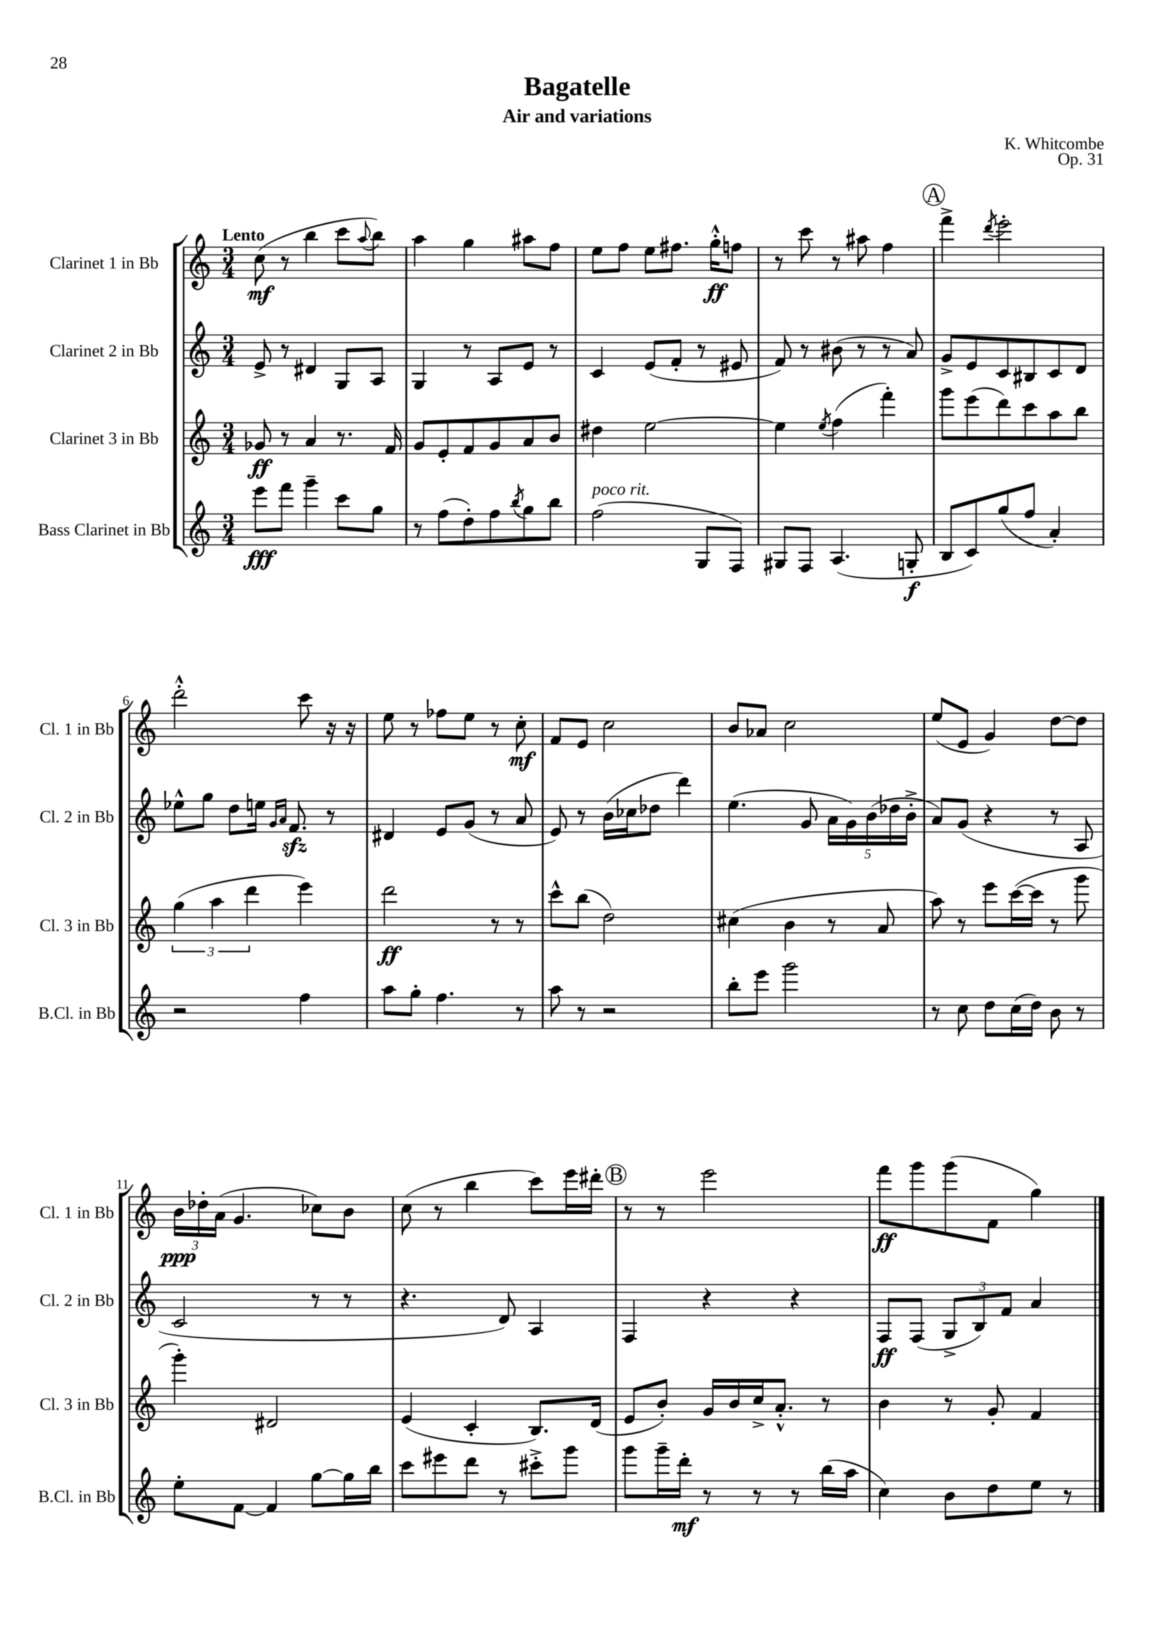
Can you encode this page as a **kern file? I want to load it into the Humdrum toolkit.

**kern	**dynam	**kern	**dynam	**kern	**dynam	**kern	**dynam
*part4	*part4	*part3	*part3	*part2	*part2	*part1	*part1
*staff4	*staff4	*staff3	*staff3	*staff2	*staff2	*staff1	*staff1
*I"Bass Clarinet in Bb	*	*I"Clarinet 3 in Bb	*	*I"Clarinet 2 in Bb	*	*I"Clarinet 1 in Bb	*
*I'B.Cl. in Bb	*	*I'Cl. 3 in Bb	*	*I'Cl. 2 in Bb	*	*I'Cl. 1 in Bb	*
*clefG2	*	*clefG2	*	*clefG2	*	*clefG2	*
*k[]	*	*k[]	*	*k[]	*	*k[]	*
*M3/4	*	*M3/4	*	*M3/4	*	*M3/4	*
=1	=1	=1	=1	=1	=1	=1	=1
!	!	!	!	!	!	!LO:TX:a:B:t=Lento	!
8eee\L	fff	8g-X/	ff	8e^/	.	(8cc\	mf
8fff\J	.	8r	.	8r	.	8r	.
4ggg~\	.	4a/	.	4d#X/	.	4bb\	.
8ccc\L	.	8.r	.	8G/L	.	8ccc\L	.
.	.	.	.	.	.	8qqaa/	.
8gg\J	.	.	.	8A/J	.	8bb\J)	.
.	.	16f/	.	.	.	.	.
=2	=2	=2	=2	=2	=2	=2	=2
8r	.	8g/L	.	4G/	.	4aa\	.
(8ff\L	.	8e'/	.	.	.	.	.
8dd'\)	.	8f/	.	8r	.	4gg\	.
8ff\	.	8g/	.	8A/L	.	.	.
8qbb/	.	.	.	.	.	.	.
8gg\	.	8a/	.	8e/J	.	8aa#X\L	.
8bb\J	.	8b/J	.	8r	.	8ff\J	.
=3	=3	=3	=3	=3	=3	=3	=3
!LO:TX:a:i:t=poco rit.	!	!	!	!	!	!	!
(2ff\	.	4dd#X\	.	4c/	.	8ee\L	.
.	.	.	.	.	.	8ff\J	.
.	.	[2ee\	.	(8e/L	.	8ee\L	.
.	.	.	.	8f'/J	.	8.ff#X\J	.
8G/L	.	.	.	8r	.	.	.
.	.	.	.	.	.	16gg'^^\KL	ff
8F/J)	.	.	.	8e#X/	.	8ffn\J	.
=4	=4	=4	=4	=4	=4	=4	=4
8G#X/L	.	4ee\]	.	8f/)	.	8r	.
8F/J	.	.	.	8r	.	8ccc\	.
.	.	8qee/	.	.	.	.	.
(4.A/	.	(4ff\	.	(8b#X\	.	8r	.
.	.	.	.	8r	.	8aa#X\	.
.	.	4fff'\)	.	8r	.	4ff\	.
8Gn'/	f	.	.	8a/)	.	.	.
!!LO:REH:place=s1:t=A
=5	=5	=5	=5	=5	=5	=5	=5
8B/L	.	8ggg\L	.	8g^/L	.	4fff^\	.
8c/)	.	(8eee\	.	8e/	.	.	.
.	.	.	.	.	.	8qddd/	.
(8gg/	.	8ddd\)	.	8c/	.	2eee'\	.
8ff/J	.	8ccc\	.	8B#X/	.	.	.
4a'/)	.	8aa\	.	8c/	.	.	.
.	.	8bb\J	.	8d/J	.	.	.
!!LO:LB:g=z
=6	=6	=6	=6	=6	=6	=6	=6
2r	.	(6gg\	.	8ee-X^^\L	.	2ddd'^^\	.
.	.	.	.	8gg\J	.	.	.
.	.	6aa\	.	.	.	.	.
.	.	.	.	8dd\L	.	.	.
.	.	6ddd\	.	.	.	.	.
.	.	.	.	16een\Jk	.	.	.
.	.	.	.	16qqg/LL	.	.	.
.	.	.	.	16qqa/JJ	.	.	.
.	.	.	.	8.fzz/	.	.	.
4ff\	.	4eee\)	.	.	.	8ccc\	.
.	.	.	.	8r	.	16r	.
.	.	.	.	.	.	16r	.
=7	=7	=7	=7	=7	=7	=7	=7
8aa\L	.	2ddd\	ff	4d#X/	.	8ee\	.
8gg'\J	.	.	.	.	.	8r	.
4.ff\	.	.	.	8e/L	.	8ff-X\L	.
.	.	.	.	(8g/J	.	8ee\J	.
.	.	8r	.	8r	.	8r	.
8r	.	8r	.	8a/	.	8cc'\	mf
=8	=8	=8	=8	=8	=8	=8	=8
8aa\	.	8ccc^^\L	.	8e/)	.	8f/L	.
8r	.	(8bb\J	.	8r	.	8e/J	.
2r	.	2dd\)	.	(16b\LL	.	2cc\	.
.	.	.	.	16cc-X\J	.	.	.
.	.	.	.	8dd-X\J	.	.	.
.	.	.	.	4ddd\)	.	.	.
=9	=9	=9	=9	=9	=9	=9	=9
8bb'\L	.	(4cc#X\	.	(4.ee\	.	8b/L	.
8eee\J	.	.	.	.	.	8a-X/J	.
2ggg\	.	4b\	.	.	.	2cc\	.
.	.	.	.	8g/	.	.	.
.	.	8r	.	20a\LL	.	.	.
.	.	.	.	20g\)	.	.	.
.	.	.	.	(20b\	.	.	.
.	.	8a/	.	.	.	.	.
.	.	.	.	20dd-X\	.	.	.
.	.	.	.	20b'^\JJ	.	.	.
=10	=10	=10	=10	=10	=10	=10	=10
8r	.	8aa\)	.	8a/L)	.	(8ee/L	.
8cc\	.	8r	.	(8g/J	.	8e/J	.
8dd\L	.	8eee\L	.	4r	.	4g/)	.
(16cc\L	.	([16ccc\L	.	.	.	.	.
16dd\JJ)	.	16ccc\JJ]	.	.	.	.	.
8b\	.	8r	.	8r	.	[8dd\L	.
8r	.	8ggg\	.	8A/	.	8dd\J]	.
!!LO:LB:g=z
=11	=11	=11	=11	=11	=11	=11	=11
8ee'\L	.	4ggg'\)	.	2c/	.	24b\LL	ppp
.	.	.	.	.	.	24dd-X'\	.
.	.	.	.	.	.	(24a\JJ	.
[8f\J	.	.	.	.	.	4.g/	.
4f/]	.	2d#X/	.	.	.	.	.
[8gg\L	.	.	.	8r	.	8cc-X\L)	.
16gg\L]	.	.	.	8r	.	8b\J	.
16bb\JJ	.	.	.	.	.	.	.
=12	=12	=12	=12	=12	=12	=12	=12
8ccc\L	.	(4e/	.	4.r	.	(8cc\	.
8eee#X\	.	.	.	.	.	8r	.
8ddd\J	.	4c'/	.	.	.	4bb\	.
8r	.	.	.	8d/)	.	.	.
8ccc#X'^\L	.	8.B/L)	.	4A/	.	8ccc\L)	.
8ggg\J	.	.	.	.	.	16eee\L	.
.	.	(16d/Jk	.	.	.	16ddd#X'\JJ	.
!!LO:REH:place=s1:t=B
=13	=13	=13	=13	=13	=13	=13	=13
8ggg\L	.	8e/L	.	4F/	.	8r	.
16ggg~\L	.	8b'/J)	.	.	.	8r	.
16ddd'\JJ	mf	.	.	.	.	.	.
8r	.	16g/LL	.	4r	.	2eee\	.
.	.	16b/	.	.	.	.	.
8r	.	16cc^/J	.	.	.	.	.
.	.	8.a'^^/J	.	.	.	.	.
8r	.	.	.	4r	.	.	.
(16bb\LL	.	8r	.	.	.	.	.
16aa\JJ	.	.	.	.	.	.	.
=14	=14	=14	=14	=14	=14	=14	=14
4cc\)	.	4b\	.	8F/L	ff	8fff\L	ff
.	.	.	.	(8F/J	.	8ggg\	.
8b\L	.	8r	.	12G^/L	.	(8ggg\	.
.	.	.	.	12B/)	.	.	.
8dd\	.	8g'/	.	.	.	8f\J	.
.	.	.	.	12f/J	.	.	.
8ee\J	.	4f/	.	4a/	.	4gg\)	.
8r	.	.	.	.	.	.	.
==	==	==	==	==	==	==	==
*-	*-	*-	*-	*-	*-	*-	*-
